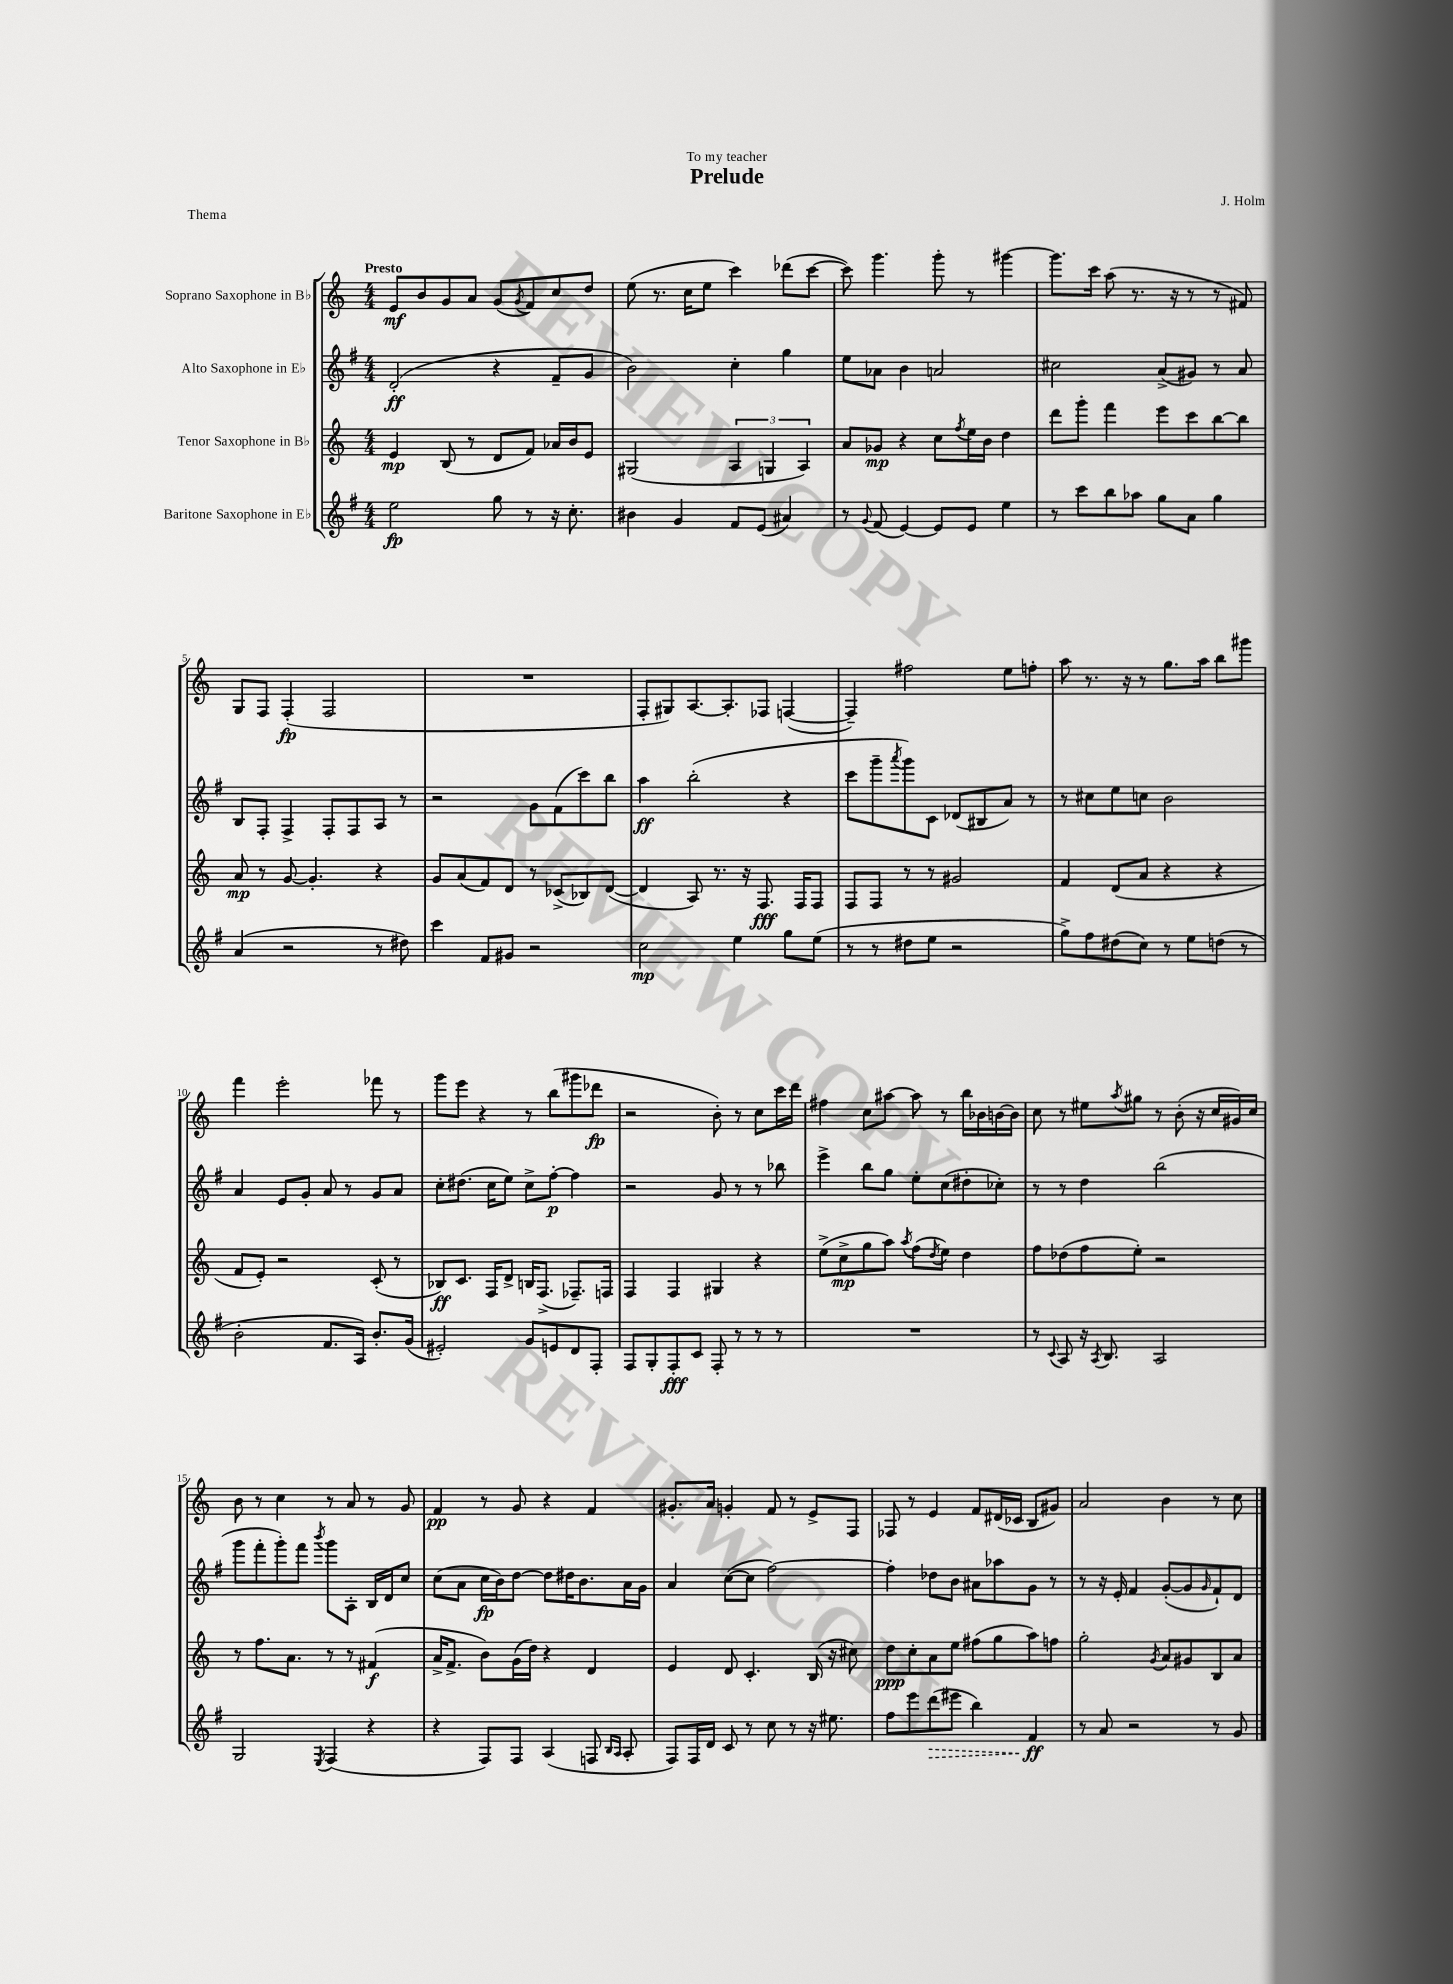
\header { title = "Prelude" composer = "J. Holm" dedication = "To my teacher" piece = "Thema" }
<<
\new StaffGroup <<
\new Staff = "s0" \with { instrumentName = "Soprano Saxophone in Bb" } {
    \clef treble \key c \major \numericTimeSignature \time 4/4 \tempo "Presto"
    e'8\mf b'8 g'8 a'8 g'8( \acciaccatura { g'8 } f'8) c''8 d''8 |
    e''8( r8. c''16 e''8 c'''4) des'''8( c'''8~ |
    c'''8) g'''4. g'''8-. r8 gis'''4~ |
    gis'''8. c'''16 a''8( r8. r16 r8 r8 fis'8) |
    g8 f8 f4-.\fp( f2 |
    R1 |
    f8-. gis8) a8.~ a8.-. fes8 f4~( |
    f4--) fis''2 e''8 f''8-. |
    a''8 r8. r16 r8 g''8. a''16 b''8 gis'''8 |
    f'''4 e'''2-. fes'''8 r8 |
    g'''8 e'''8 r4 r8 b''8( gis'''8 des'''8\fp |
    r2 b'8-.) r8 c''8 c'''16 d'''16 |
    fis''4 c''8 ais''8~ ais''8 r8 b''16 bes'16 b'16~ b'16 |
    c''8 r8 eis''8 \acciaccatura { a''8 } gis''8 r8 b'8-.( r16 c''16 gis'16) c''16 |
    b'8 r8 c''4 r8 a'8 r8 g'8 |
    f'4\pp r8 g'8 r4 f'4 |
    gis'8.-. a'16 g'4-. f'8 r8 e'8-> f8 |
    fes8 r8 e'4 f'8 dis'16( ces'16 b8 gis'8) |
    a'2 b'4 r8 c''8 \bar "|." |
}
\new Staff = "s1" \with { instrumentName = "Alto Saxophone in Eb" } {
    \clef treble \key g \major \numericTimeSignature \time 4/4
    d'2-.\ff( r4 fis'8-- g'8 |
    b'2) c''4-. g''4 |
    e''8 aes'8 b'4 a'2 |
    cis''2 a'8->( gis'8) r8 a'8 |
    b8 fis8-. fis4-> fis8-. fis8 a8 r8 |
    r2 g'8 fis'8( c'''8) b''8 |
    a''4\ff b''2-.( r4 |
    c'''8 g'''8-- \acciaccatura { a'''8 } g'''8) c'8 des'8( bis8 a'8) r8 |
    r8 cis''8 e''8 c''8 b'2 |
    a'4 e'8 g'8-. a'8 r8 g'8 a'8 |
    c''8-. dis''8.( c''16 e''8) c''8-> fis''8~-.\p fis''4 |
    r2 g'8 r8 r8 bes''8 |
    e'''4-> b''8 g''8 e''8-. c''8( dis''8-. ces''8-.) |
    r8 r8 d''4 b''2( |
    g'''8 fis'''8-. g'''8-.) fis'''8 \acciaccatura { b'''8 } g'''8 a8-. b16 d'16 c''8 |
    c''8( a'8 c''16\fp b'16) d''8~ d''8 dis''16 b'8. a'16 g'16 |
    a'4 c''8~( c''8 fis''2~) |
    fis''4-. des''8 b'8 ais'8 aes''8 g'8 r8 |
    r8 r16 e'16-. fis'4 g'8~-.( g'8 \grace { g'16 } fis'8-!) d'8 \bar "|." |
}
\new Staff = "s2" \with { instrumentName = "Tenor Saxophone in Bb" } {
    \clef treble \key c \major \numericTimeSignature \time 4/4
    e'4\mp b8( r8 d'8 f'8) aes'16 b'16 e'8 |
    gis2( \tuplet 3/2 { a4 g4 a4) } |
    a'8 ges'8\mp r4 c''8 \acciaccatura { f''8 } e''16 b'16 d''4 |
    d'''8 g'''8-. f'''4 e'''8 c'''8 b''8~ b''8 |
    a'8\mp r8 g'8~ g'4.-. r4 |
    g'8 a'8( f'8) d'8 r8 ces'8->( bes8) d'8~( |
    d'4 a8) r8. r16 f8.\fff f16 f8 |
    f8 f8 r8 r8 gis'2 |
    f'4 d'8( a'8 r4 r4 |
    f'8 e'8-.) r2 c'8-.( r8 |
    bes8\ff) c'8. f16 d'8-> b16 f8.->( fes8.--) f16 |
    f4 f4 gis4 r4 |
    e''8->( c''8->\mp g''8 a''8) \acciaccatura { a''8 } f''8( \acciaccatura { d''8 } e''8) d''4 |
    f''8 des''8( f''8 e''8-.) r2 |
    r8 f''8. a'8. r8 r8 fis'4\f( |
    a'16-> f'8.-> b'8) g'16( d''16) r4 d'4 |
    e'4 d'8 c'4.-. b16( r16 cis''8) |
    d''8\ppp c''8-. a'8 e''8 fis''8( g''8 a''8) f''8 |
    g''2-. \acciaccatura { g'8 } a'8 gis'8 b8 a'8 \bar "|." |
}
\new Staff = "s3" \with { instrumentName = "Baritone Saxophone in Eb" } {
    \clef treble \key g \major \numericTimeSignature \time 4/4
    e''2\fp g''8 r8 r16 c''8.-. |
    bis'4 g'4 fis'8 e'8( ais'4) |
    r8 \appoggiatura { g'8 } fis'8( e'4~) e'8 e'8 e''4 |
    r8 c'''8 b''8 aes''8 g''8 a'8 g''4 |
    a'4( r2 r8 dis''8) |
    c'''4 fis'8 gis'8 r2 |
    c''2\mp e''4 g''8 e''8( |
    r8 r8 dis''8 e''8 r2 |
    g''8->) fis''8 dis''8( c''8) r8 e''8 d''8( r8 |
    b'2-. fis'8. a16) b'8.-. g'16( |
    eis'2-.) g'8 e'8 d'8 fis8-. |
    fis8 g8-. fis8-.\fff c'8 fis8-. r8 r8 r8 |
    R1 |
    r8 \appoggiatura { c'8 } a8 r16 \acciaccatura { a8 } b8. a2 |
    g2 \acciaccatura { e8 } fis4( r4 |
    r4 fis8) fis8 a4( f8 \grace { b16 a16 } a8-. |
    fis8) fis16 d'16 c'8 r8 c''8 r8 r16 eis''8. |
    fis''8 e'''8 \once \override Hairpin.style = #'dashed-line d'''8\>( eis'''8 b''4) fis'4\ff\! |
    r8 a'8 r2 r8 g'8 \bar "|." |
}
>>
>>
